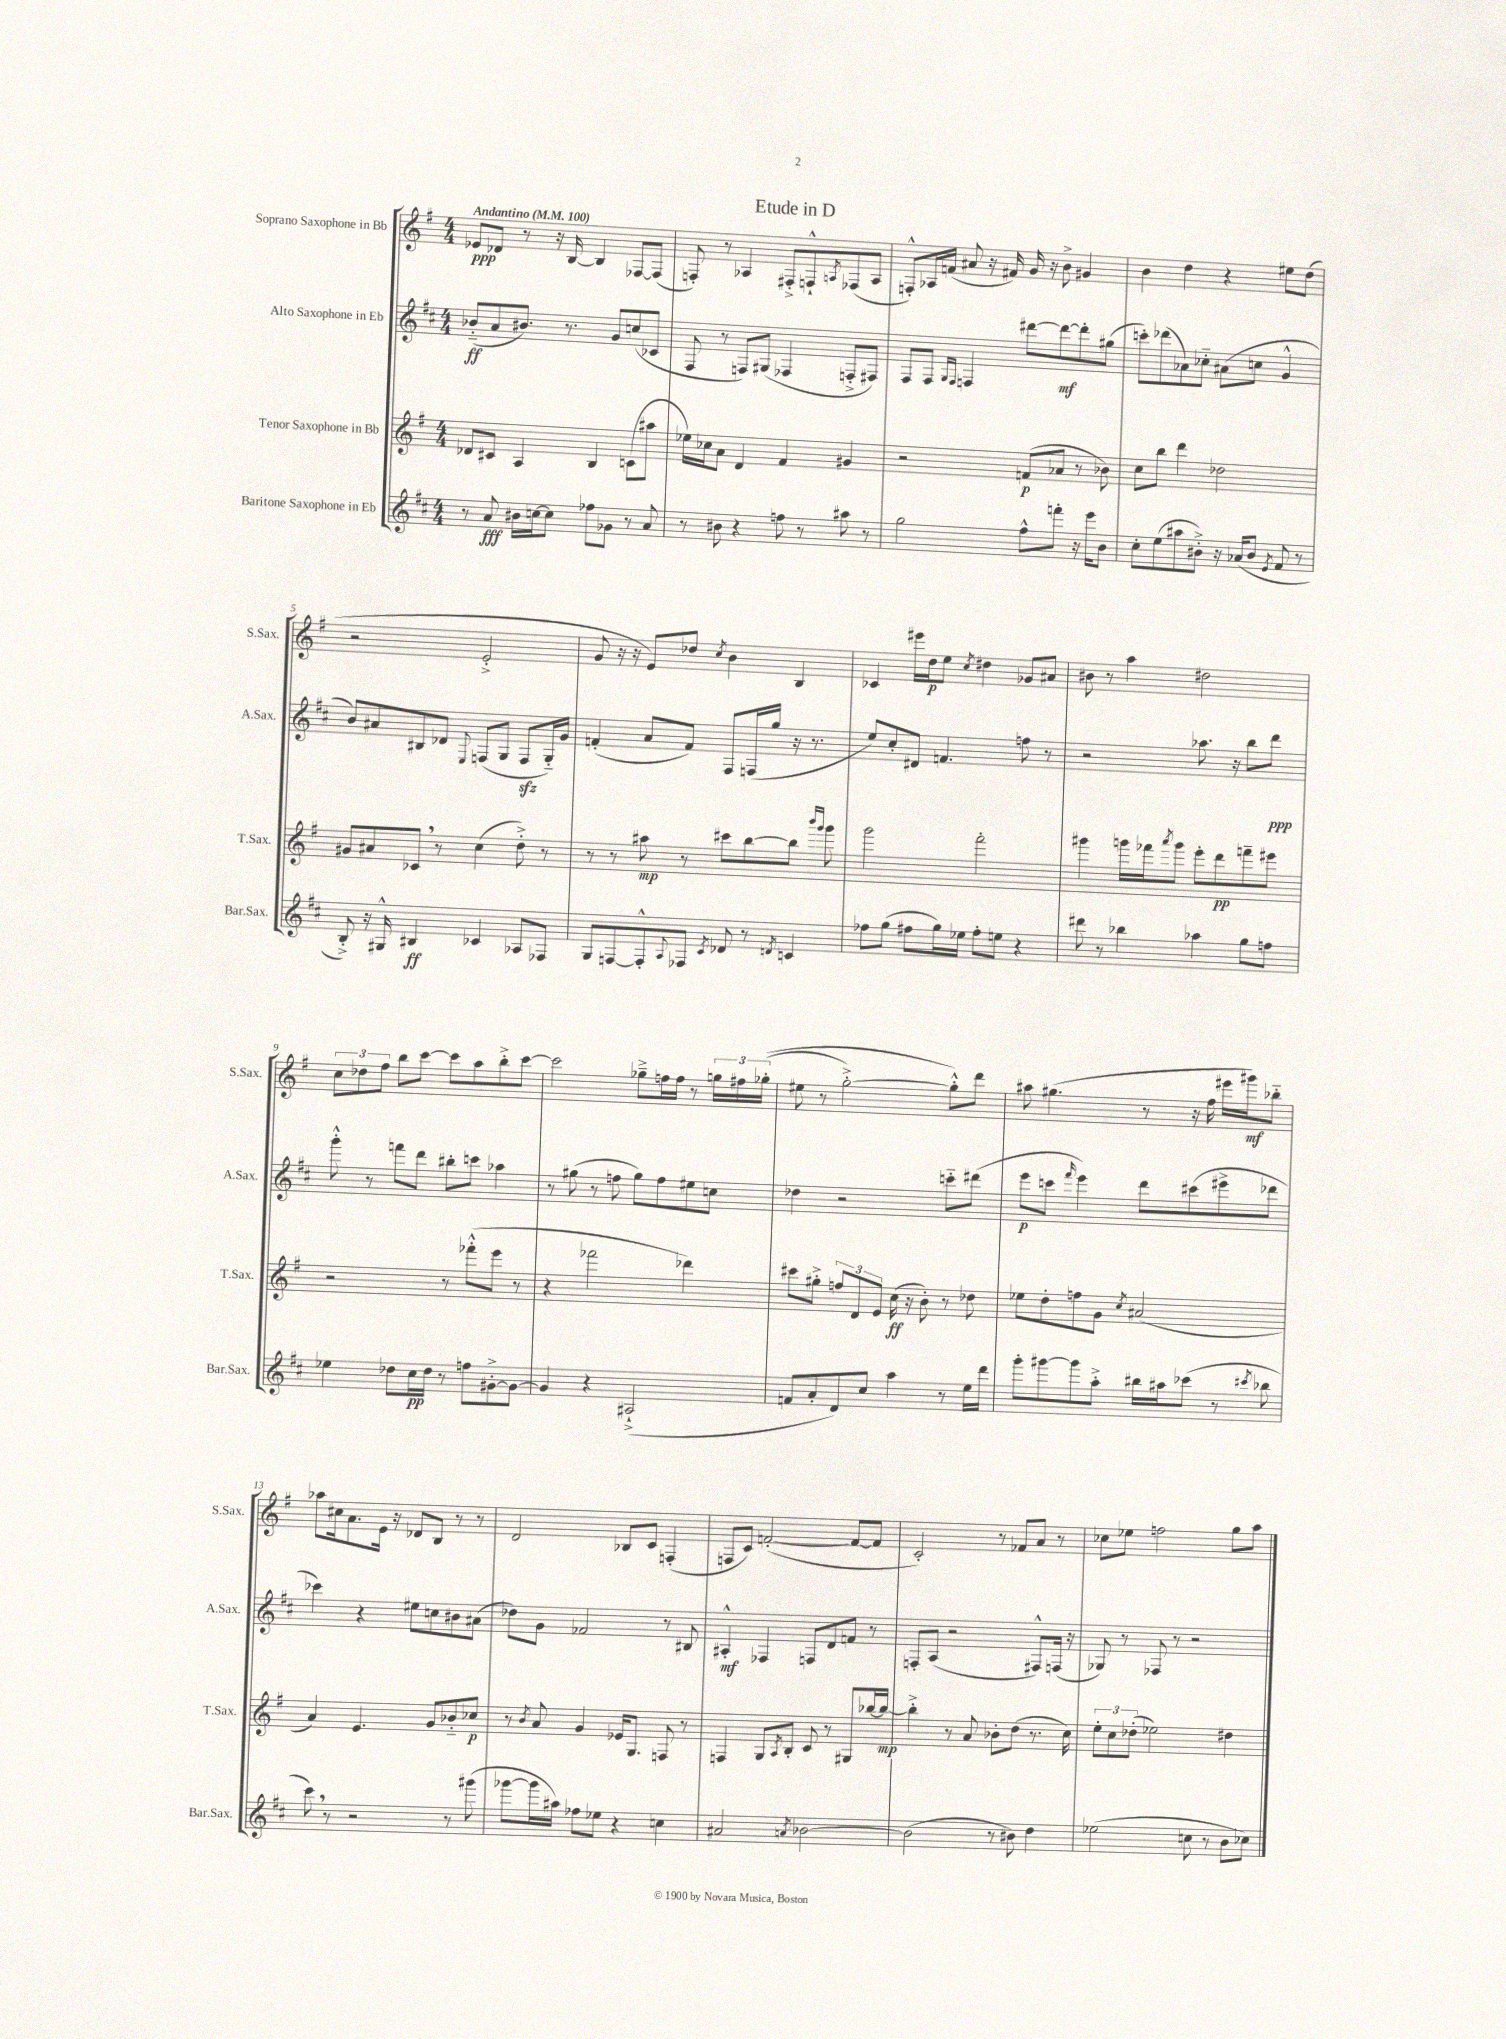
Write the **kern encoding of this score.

**kern	**kern	**kern	**kern
*staff4	*staff3	*staff2	*staff1
*clefG2	*clefG2	*clefG2	*clefG2
*k[f#c#]	*k[f#]	*k[f#c#]	*k[f#]
*M4/4	*M4/4	*M4/4	*M4/4
*MM100	*MM100	*MM100	*MM100
8r	8d-	(8b-'~	8e-
8a	8c#	8a	8d-
16b#	4A	8.b#)	8r
[16cc	.	.	.
8cc]	.	.	16r
.	.	8.r	[16B
8ff-	4B	.	4B]
8g-	.	8g	.
8r	(8c	(8cc	[8F-
8a	8aa#	8c-	(8F-]
=	=	=	=
8r	16ee-)	8F#	8F')
.	16cc-	.	.
8b#	8a	8r	8r
4r	4d	8F)	4A-
.	.	(8G#	.
8ff	4f#	4F-	8F#'^
8r	.	.	8F`^^
.	.	.	8qA
8aa#	4g#	8F'^	(8F-
8r	.	8F#)	8A
=	=	=	=
2gg	2r	8F#	8F'^^)
.	.	8F#	16A-
.	.	.	(16f
.	.	16qqG	.
.	.	16qqF#	.
.	.	4F	8a#
.	.	.	16r
.	.	.	16f#)
8ff#^^	(8f	[8ddd#	16g
.	.	.	16r
8fff'	8a-	8ddd#_	8b^
16r	8r	8ddd#']	4g#
16eee	.	.	.
8b	8b-)	(8gg#	.
=	=	=	=
8cc#'	8cc	8ccc')	4b
(8ee	8bb	(8ddd-	.
8aa#	4ddd	8a-)	4dd
8b#'^)	.	8cc-'~	.
16r	2dd-	(8a#	4r
(16a-	.	.	.
8b#	.	8cc	.
8qe	.	.	.
8f#	.	4g^^	8ee#
8r	.	.	(8dd
=	=	=	=
8B'^)	8g#	8b)	2r
16r	8a#	8a#	.
16G#^^	.	.	.
4B#	8c-	8B#	.
.	8r	8d-	.
.	.	8qqE	.
4c-	(4cc	(8F	2e'^
.	.	8G	.
8A-	8dd'^)	8F	.
8F-	8r	16G'~)	.
.	.	16g	.
=	=	=	=
8G	8r	(4f'	8g
[8F	8r	.	16r
.	.	.	16r
8F'^^]	8aa#	8a	8e)
8qqA	.	.	.
8F-	8r	8f)	8dd-
8qc#	.	.	8qcc
8d-	8ccc#	8F#	4b
8r	[8bb	(16F	.
.	.	16gg	.
8qd	.	.	.
4c	8bb]	16r	4B
.	.	8.r	.
.	16qqbbb	.	.
.	16qqggg	.	.
.	8ggg	.	.
=	=	=	=
8ff-	2ggg	8ee)	4c-
(8gg	.	8cc#'	.
8ff#	.	8d#	16eee#
.	.	.	16dd
16gg)	.	4.f	8ee
16ee-	.	.	.
.	.	.	8qcc
8ff#'	2fff#'	.	4dd#
8ee	.	.	.
4r	.	8ff	8g-
.	.	8r	8a#
=	=	=	=
8ddd#	4ggg#	2r	8b#
8r	.	.	8r
4bb-	16ggg	.	4aa
.	16fff-	.	.
.	8qaaa	.	.
.	8ggg	.	.
4aa-	8eee'	8.aa-	2dd#
.	8ddd	.	.
.	.	16r	.
8gg	8fff~	8bb	.
8ff	8eee#	8ddd	.
=	=	=	=
4ee-	2r	8ggg'^^	12cc
.	.	.	12dd-
.	.	8r	.
.	.	.	12ff#
8dd-	.	8fff	8bb
16cc#	.	8ddd	[8ccc
16dd-	.	.	.
8r	8r	8bb#'	8ccc]
8ff	(8fff-'^^	8ccc	8aa
[8g#'^	8eee	4aa-	8bb'^
8g#_	8r	.	[8ccc
=	=	=	=
4g#]	4r	8r	2ccc]
.	.	(8gg#	.
4r	2fff-	8r	.
.	.	8ff	.
(2A#`^	.	8gg#)	8gg-~^
.	.	8ff	16ff
.	.	.	16ff
.	4ddd-)	8ee#	8r
.	.	8cc	24gg
.	.	.	24ff#
.	.	.	&((24gg-'
=	=	=	=
8f	8ccc#	4dd-	8ee#
8a'	8gg#'^	.	8r
8d)	12ff	2r	[2gg'^)
.	12d	.	.
8cc#	.	.	.
.	12e	.	.
4aa	(16cc	.	.
.	16r	.	.
.	8b')	.	.
8r	8r	8ccc'~	8gg'^^]&)
16ee	8dd-	(8ddd#	8ddd
16ddd	.	.	.
=	=	=	=
8ggg'	8ee-	8eee	8aa#
[8ggg#	8dd'	8ccc	(4.gg#
.	.	16qqfff#	.
8ggg#]	8ff	4eee)	.
8aa'^	8g	.	.
.	8qcc	.	.
16bb#	(2a#	8ddd	8r
16aa#	.	.	.
(8ccc-	.	(8ccc#	16r
.	.	.	16ff#
8r	.	8eee#^	16eee#
.	.	.	16ggg#)
8qccc#	.	.	.
8bb-	.	8ddd-	8bb-'~
=	=	=	=
8ccc#)	4a)	4ccc-)	8aa-
8r	.	.	16cc#
.	.	.	8.a
2r	4.e	4r	.
.	.	.	16e
.	.	.	16r
.	.	8ee#	8d-
.	8g	8cc	8B
8r	8b-'~	8b#	8r
(8ggg#	8cc-	(8a#	8r
=	=	=	=
[8ggg-	8r	8dd-)	2d
.	8qb	.	.
16ggg-]	8a	8g	.
16aa#)	.	.	.
8ff-	4g	2f-	.
8ee-	.	.	.
4r	16e-	.	8B-
.	8.G	.	.
.	.	.	8c
4cc	8F	8r	(4F'
.	8r	8B#	.
=	=	=	=
2a#	4F	4A#'^^	8F
.	.	.	8c)
.	8G	4F-	([2f'
.	8qA	.	.
.	8B'	.	.
8qa	.	.	.
[2b-	8c	8F	.
.	8r	8d	.
.	8G#	8f	8f_
.	[16bb-	8r	8f]
.	16bb-_	.	.
=	=	=	=
(2b-]	4bb-'^]	8F'	2c')
.	.	(8A	.
.	8r	2r	.
.	8a	.	.
8r	8b-'	.	8r
8b#)	(8dd	.	8f-
4dd	8.r	8F#^^)	8a
.	.	(16F	8r
.	16cc)	16r	.
=	=	=	=
(2ee-	12ee'	8G-)	8cc-
.	12cc	.	.
.	.	8r	8ee-
.	(12dd-'	.	.
.	2ee-)	8F-	2ff
.	.	8r	.
8cc	.	2r	.
8r	.	.	.
8b	4dd#	.	8gg
8cc-)	.	.	8aa
==	==	==	==
*-	*-	*-	*-
